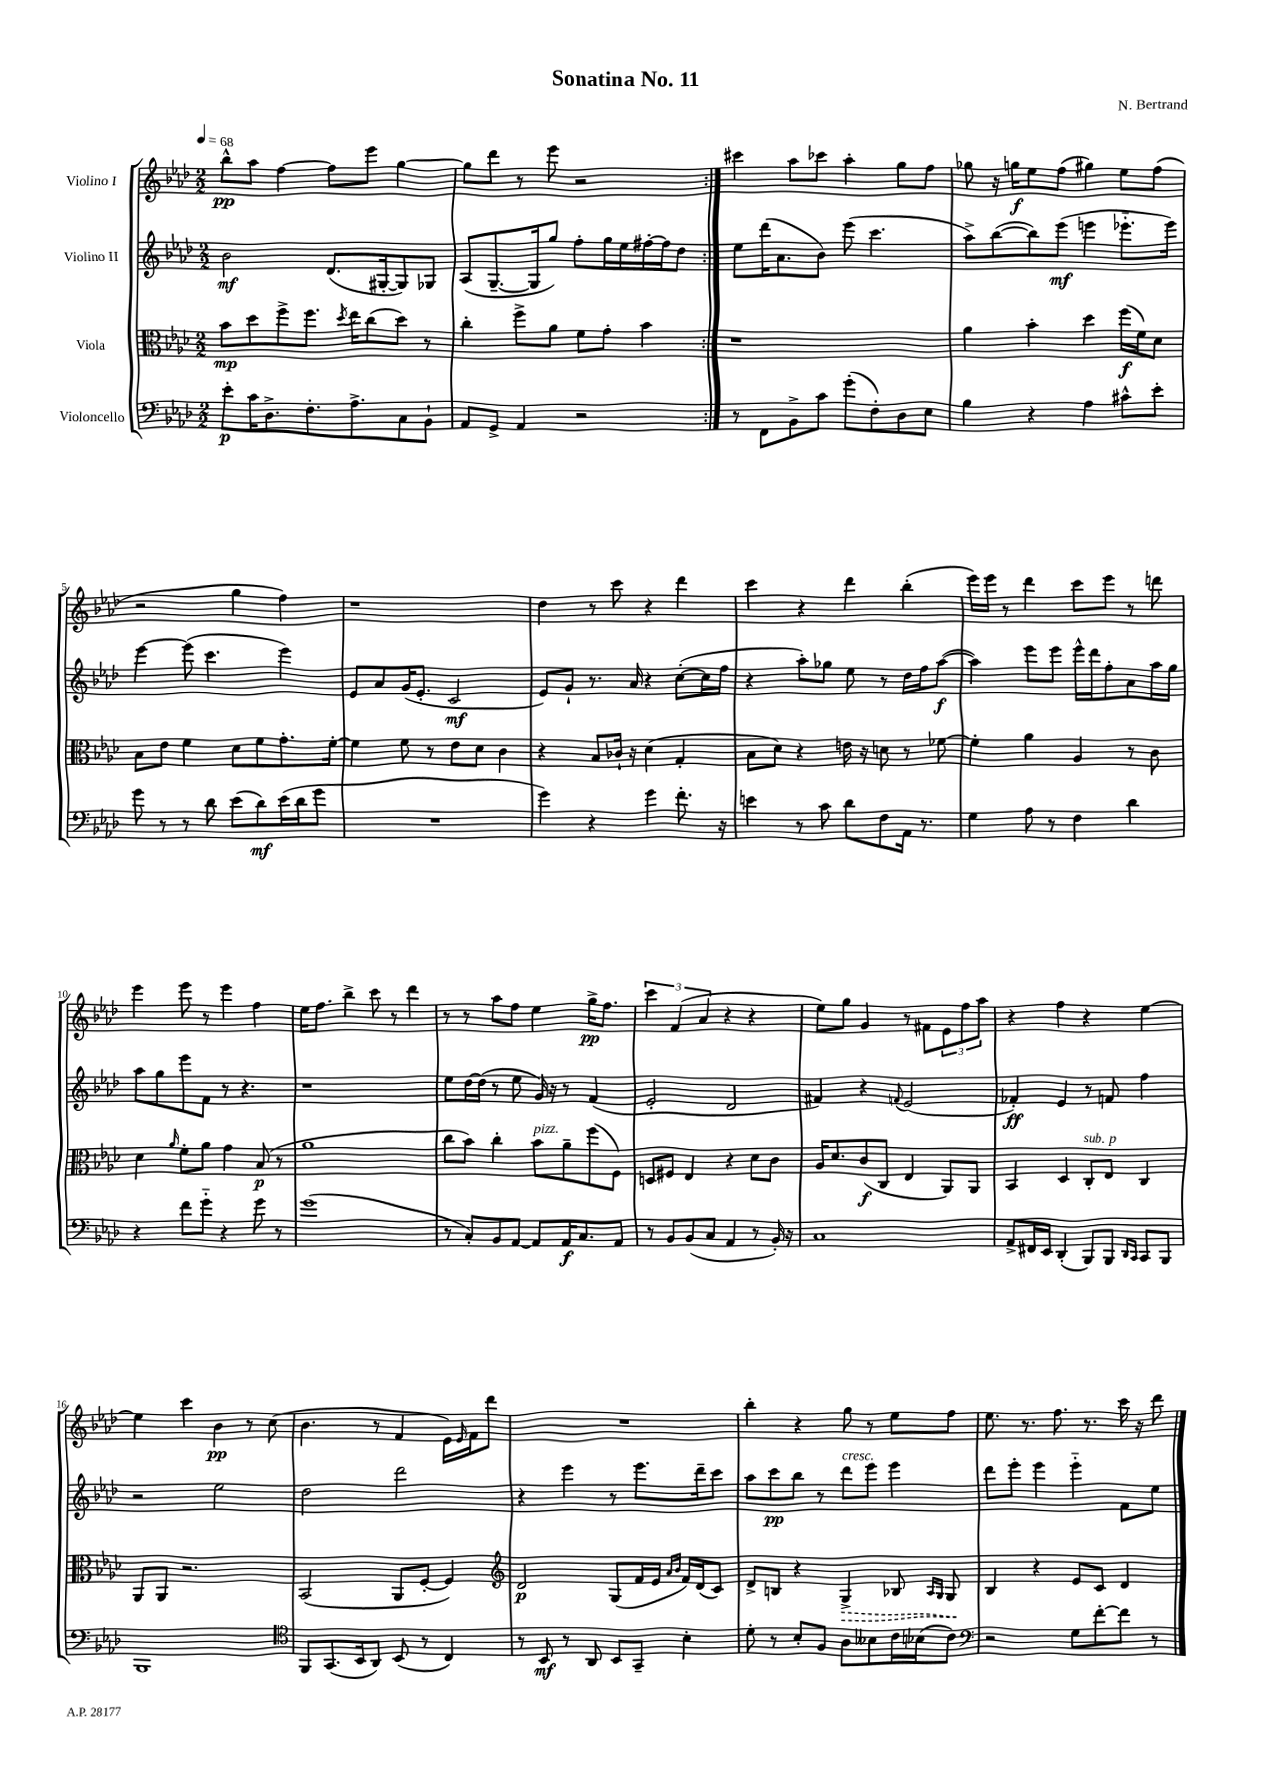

**kern	**kern	**kern	**kern
*staff4	*staff3	*staff2	*staff1
*clefF4	*clefC3	*clefG2	*clefG2
*k[b-e-a-d-]	*k[b-e-a-d-]	*k[b-e-a-d-]	*k[b-e-a-d-]
*M2/2	*M2/2	*M2/2	*M2/2
*MM68	*MM68	*MM68	*MM68
8e-'\L	8b-\L	2b-\	8bb-^^\L
16c\K	8dd-\	.	8aa-\J
8.D-^\	.	.	.
.	8ff^\	.	[4ff\
8.F'\	8.ff\J	.	.
.	.	(8.d-/L	8ff\]L
.	8qdd-/	.	.
8.A-^\	16ee-\LK	.	.
.	(8cc\	.	8eee-\J
.	.	[16G#'/k	.
8C\	8dd-\J)	8G#/])	[4gg\
8BB-`\J	8r	8G-/J	.
=	=	=	=
8AA-/L	4cc'\	(8A-/L	8gg\]L
8GG^/J	.	[8.G~/	8ddd-\J
4AA-/	8ff^\L	.	8r
.	.	16G/]k	.
.	8a-\J	8gg/J)	8eee-\
2r	8f\L	8ff'\L	2r
.	8g'\J	16gg\L	.
.	.	16ee-\	.
.	4b-\	[16ff#'\	.
.	.	16ff#\]J	.
.	.	8dd-\J	.
=:|!	=:|!	=:|!	=:|!
8r	1r	8ee-\L	4ccc#\
8FF\L	.	(16ddd-\K	.
.	.	8.a-\	.
8BB-^\	.	.	8aa-\L
8c\J	.	8b-\J)	8ccc-\J
(8g'\L	.	(8eee-\	4aa-'\
8F'\)	.	4.ccc\	.
8D-\	.	.	8gg\L
8E-\J	.	.	8ff\J
=	=	=	=
4B-\	4a-\	8aa-^\L)	8gg-\
.	.	([8bb-\	16r
.	.	.	16gg\LK
4r	4b-'\	8bb-\])	8ee-\
.	.	(8eee-\J	(8ff\J
4A-\	4dd-\	4eee\	4gg#\)
8c#^^\L	(16ff\LL	8.eee-'~\L	8ee-\L
.	16f\J)	.	.
8e-'\J	8d-\J	.	(8ff\J
.	.	16eee-\Jk)	.
=	=	=	=
8g\	8B-\L	[4eee-\	2r
8r	8e-\J	.	.
8r	4f\	(8eee-\]	.
8d-\	.	4.ccc\	.
(8e-\L	8d-\L	.	4gg\
8d-\)	8f\	.	.
(16e-\L	8.g'\	4eee-\)	4ff\)
16d-\J	.	.	.
8g\J	.	.	.
.	[16f'\Jk	.	.
=	=	=	=
1r	4f\]	8e-/L	1r
.	.	8a-/	.
.	8f\	(16g/K	.
.	.	8.e-'/J	.
.	8r	.	.
.	8e-\L	2c/	.
.	8d-\J	.	.
.	4c\	.	.
=	=	=	=
4g\)	4r	8e-/L)	4dd-\
.	.	8g`/J	.
4r	8B-/L	8.r	8r
.	16c-`/Jk	.	8ccc\
.	16r	16a-/	.
4g\	(4d-\	4r	4r
8.f'\	4G'/	([8cc'\L	4ddd-\
.	.	16cc\]L	.
16r	.	16ff\JJ	.
=	=	=	=
4e\	8B-\L	4r	4ccc\
.	8d-\J)	.	.
8r	4r	8aa-'\L)	4r
8c\	.	8gg-\J	.
8d-\L	16e\	8ee-\	4ddd-\
.	16r	.	.
8F\	8d\	8r	.
16AA-\Jk	8r	16dd-\LL	(4bb-'\
8.r	.	16ff\J	.
.	[8f-\	([8aa-\J	.
=	=	=	=
4G\	4f-'\]	4aa-\])	16eee-\LL)
.	.	.	16eee-\JJ
.	.	.	8r
8A-\	4a-\	8eee-\L	4ddd-\
8r	.	8eee-\J	.
4F\	4A-/	16eee-^^\LL	8ccc\L
.	.	16ddd-\J	.
.	.	8ff'\	8eee-\J
4d-\	8r	8a-\	8r
.	8c\	16aa-\L	8ddd\
.	.	16gg\JJ	.
=	=	=	=
4r	4d-\	8aa-\L	4eee-\
.	.	8gg\	.
.	16qqa-/	.	.
8f\L	8f'\L	8eee-\	8eee-\
8g'~\J	8a-\J	8f\J	8r
4r	4g\	8r	4eee-\
.	.	4.r	.
8g\	(8B-/	.	4ff\
8r	8r	.	.
=	=	=	=
(1g	1a-	1r	16ee-\LK
.	.	.	8.ff\J
.	.	.	4bb-^\
.	.	.	8ccc\
.	.	.	8r
.	.	.	4ddd-\
=	=	=	=
8r	8cc\L	8ee-\L	8r
8C'/L)	8b-\J)	[16dd-\L	8r
.	.	(16dd-\]JJ	.
8BB-/	4cc'\	8r	8aa-\L
[8AA-/J	.	8ee-\	8ff\J
8AA-/]L	8b-\L	16g/)	4ee-\
.	.	16r	.
16AA-/K	8a-~\	8r	.
8.C/	.	.	.
.	(8ff\	(4f/	16gg^\LK
.	.	.	8.ff\J
8AA-/J	8F\J)	.	.
=	=	=	=
8r	8D/L	2e-'/	6ccc\
8BB-/L	8F#/J	.	.
.	.	.	(6f/
(8BB-/	4E-/	.	.
.	.	.	6a-/
8C/J	.	.	.
4AA-/	4r	2d-/	4r
8r	8d-\L	.	4r
16BB-'/)	8c\J	.	.
16r	.	.	.
=	=	=	=
1C	16A-/LK	4f#/)	8ee-\L)
.	8.d-/	.	.
.	.	.	8gg\J
.	(8c/	4r	4g/
.	8C/J	.	.
.	.	8qqf/	.
.	4E-/	(2e-/	8r
.	.	.	8f#\L
.	8AA-/L)	.	12e-\
.	.	.	12ff\
.	8AA-/J	.	.
.	.	.	12aa-\J
=	=	=	=
8AA-^/L	4BB-/	4f-'/)	4r
16FF#/L	.	.	.
16EE-/JJ	.	.	.
(4DD-'/	4D-/	4e-/	4ff\
8BBB-/L)	8C'/L	8r	4r
8BBB-/J	8E-/J	8f/	.
16qqDD-/LL	.	.	.
16qqCC/JJ	.	.	.
8CC/L	4C/	4ff\	[4ee-\
8BBB-/J	.	.	.
=	=	=	=
1BBB-	8AA-/L	2r	4ee-\]
.	8AA-/J	.	.
.	2.r	.	4ccc\
.	.	2ee-\	4b-\
.	.	.	8r
.	.	.	(8cc\
=	=	=	=
*clefC4	*	*	*
8FF/L	(2BB-/	2dd-\	4.b-\
(8.GG/	.	.	.
16BB-/k	.	.	.
8AA-/J)	.	.	8r
(8BB-/	8AA-/L	2ddd-\	4f/
8r	[8F'/J	.	.
4C/)	4F/])	.	16e-\LL)
.	.	.	16qqe-/
.	.	.	16f\J
.	.	.	8ddd-\J
=	=	=	=
*	*clefG2	*	*
8r	2d-/	4r	1r
8BB-/	.	.	.
8r	.	4eee-\	.
8AA-/	.	.	.
8BB-/L	(8G/L	8r	.
8GG~/J	16f/L	8.eee-\L	.
.	16e-/JJ	.	.
.	16qqa-/LL	.	.
.	16qqb-/JJ	.	.
4B-'\	16f/LL)	.	.
.	(16d-/J	16ddd-~\k	.
.	8c/J)	8ccc\J	.
=	=	=	=
8d-'\	8d-^/L	8aa-\L	4bb-'\
8r	8B/J	8ccc\	.
8B-'/L	4r	8bb-\J	4r
8F/J	.	8r	.
8A-\L	4G^/	8ddd-\L	8gg\
8B--\	.	8eee-\J	8r
16c\L	8B-/	4eee-\	8ee-\L
(16B-\J	.	.	.
.	16qqA-/LL	.	.
.	16qqG/JJ	.	.
8c\J)	8G/	.	8ff\J
=	=	=	=
*clefF4	*	*	*
2r	4B-/	8ddd-\L	8.ee-\
.	.	8eee-'\J	.
.	.	.	8.r
.	4r	4eee-\	.
.	.	.	8.ff\
8G\L	8e-/L	4eee-'~\	.
.	.	.	8.r
[8f'\	8c/J	.	.
8f\]J	4d-/	8f\L	16ccc\
.	.	.	16r
8r	.	8ee-\J	8ddd-\
==	==	==	==
*-	*-	*-	*-
